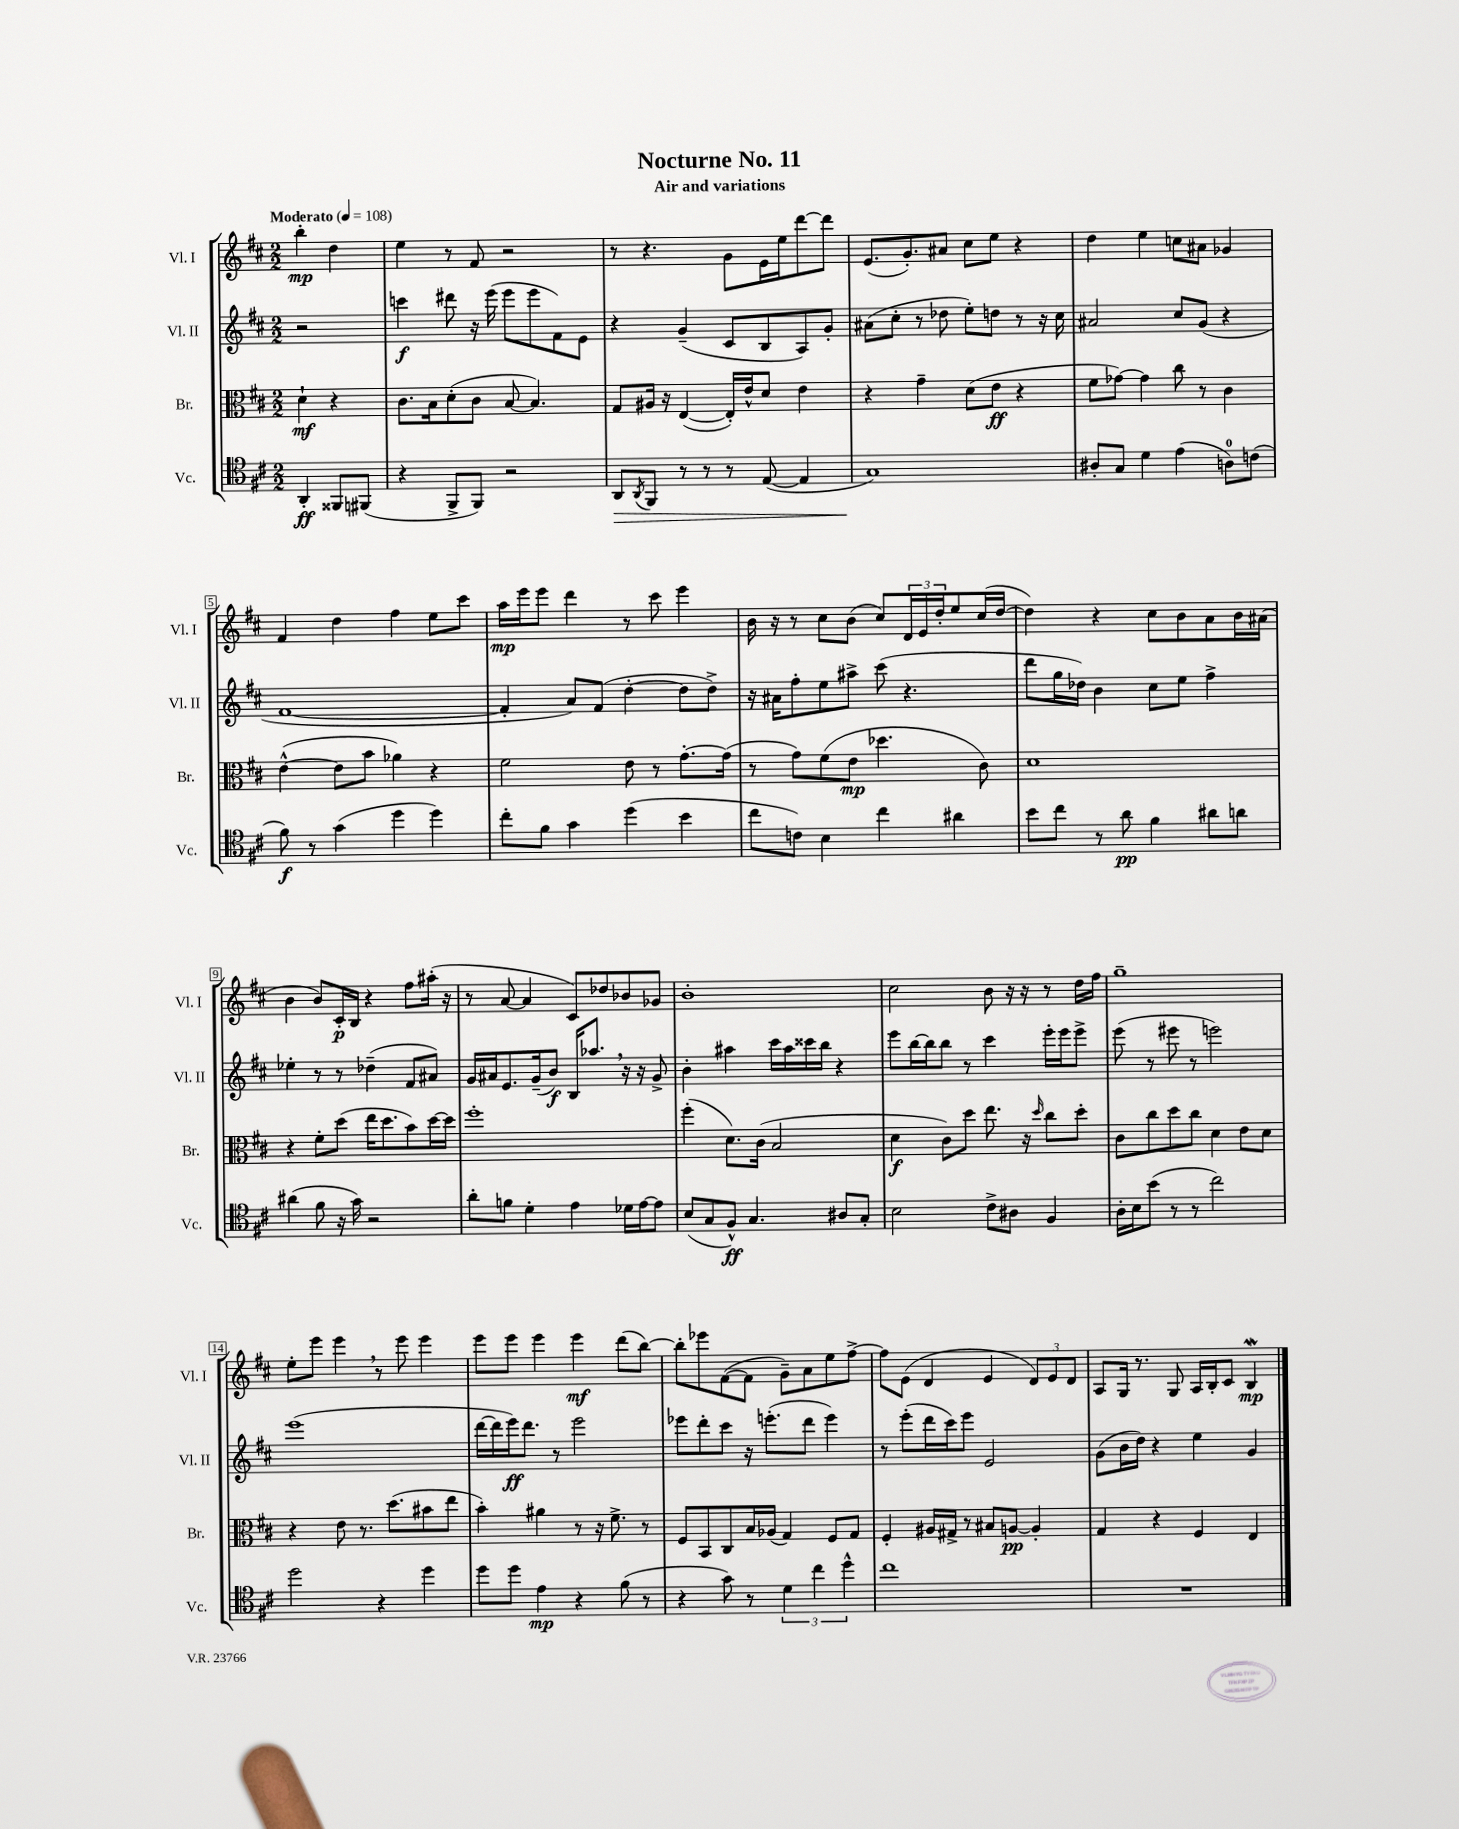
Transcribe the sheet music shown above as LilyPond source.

\header { title = "Nocturne No. 11" subtitle = "Air and variations" }
<<
\new StaffGroup <<
\new Staff = "s0" \with { instrumentName = "Vl. I" shortInstrumentName = "Vl. I" } {
    \clef treble \key d \major \numericTimeSignature \time 2/2 \partial 2 \tempo "Moderato" 4 = 108
    b''4-.\mp d''4 |
    e''4 r8 fis'8 r2 |
    r8 r4. g'8 e'16 e''16 d'''8~ d'''8 |
    e'8.( g'8.-.) ais'8 cis''8 e''8 r4 |
    d''4 e''4 c''8 ais'8 ges'4 |
    fis'4 d''4 fis''4 e''8 cis'''8 |
    a''16\mp e'''16 e'''8 d'''4 r8 cis'''8 e'''4 |
    b'16 r16 r8 cis''8 b'8( cis''8) \tuplet 3/2 { d'16 e'16 d''16-. } e''8 cis''16( d''16~ |
    d''4) r4 cis''8 b'8 a'8 b'16 ais'16( |
    b'4 b'8) cis'16-.\p b16 r4 fis''8 ais''16-.( r16 |
    r8 a'8~ a'4 cis'8) des''8 bes'8 ges'8 |
    b'1-. |
    cis''2 b'8 r16 r16 r8 d''16 fis''16 |
    g''1-- |
    e''8-. e'''8 e'''4 \breathe r8 e'''8 e'''4 |
    e'''8 e'''8 e'''4 e'''4\mf d'''8( b''8~) |
    b''8-. ees'''8 fis'8~( fis'8 g'8--) a'8 e''8 fis''8~-> |
    fis''8 e'8( d'4 e'4 \tuplet 3/2 { d'8) e'8 d'8 } |
    a8 g16 r8. g8 a16 b16-. cis'8 b4\mordent\mp \bar "|." |
}
\new Staff = "s1" \with { instrumentName = "Vl. II" shortInstrumentName = "Vl. II" } {
    \clef treble \key d \major \numericTimeSignature \time 2/2 \partial 2
    r2 |
    c'''4\f dis'''8 r16 e'''16( e'''8 e'''8 fis'8) e'8 |
    r4 g'4--( cis'8 b8 a8) g'8-. |
    ais'8( cis''8-. r8 des''8 e''8-.) d''8 r8 r16 cis''16 |
    ais'2 cis''8 g'8( r4 |
    fis'1~ |
    fis'4-. a'8) fis'8( d''4~-. d''8 d''8->) |
    r16 ais'16 fis''8-. e''8 ais''8-> cis'''8( r4. |
    d'''8 g''16 des''16) b'4 cis''8 e''8 fis''4-> |
    ees''4-. r8 r8 des''4--( fis'8 ais'8) |
    g'16 ais'16 e'8. g'16--( b'8\f) b16 aes''8. \breathe r16 r16 g'8-> |
    b'4-. ais''4 cis'''16 ais''16 cisis'''16 b''16 r4 |
    e'''8 b''16~ b''16 b''8 r8 cis'''4 e'''16-. e'''16 e'''8-> |
    e'''8( r8 eis'''8 r8 e'''2) |
    e'''1( |
    d'''16~ d'''16 e'''16\ff) d'''8. r8 e'''2 |
    ees'''8 d'''8-. cis'''8 r16 e'''8.-.( d'''8 e'''4) |
    r8 e'''8-.( d'''16 cis'''16) e'''8 e'2 |
    g'8( b'16 d''16) r4 e''4 g'4 \bar "|." |
}
\new Staff = "s2" \with { instrumentName = "Br." shortInstrumentName = "Br." } {
    \clef alto \key d \major \numericTimeSignature \time 2/2 \partial 2
    d'4-!\mf r4 |
    cis'8. b16 d'8-.( cis'8 b8~ b4.) |
    g8 ais16 r16 e4~( e16-.) e'16-^ d'8 e'4 |
    r4 g'4-- d'8( e'8\ff r4 |
    fis'8 ges'8~) ges'4 cis''8 r8 cis'4 |
    e'4~-^( e'8 b'8 aes'4) r4 |
    fis'2 e'8 r8 g'8.~-. g'16( |
    r8 g'8) fis'8( e'8\mp des''4. cis'8) |
    d'1 |
    r4 fis'8-. d''8( e''16 d''8. b'8) d''16~ d''16 |
    fis''1-. |
    fis''4-.( d'8.) cis'16( b2 |
    d'4\f cis'8) d''8 e''8. r16 \grace { d''16 } cis''8 d''8-. |
    cis'8 cis''8 d''8 cis''8 d'4 e'8 d'8 |
    r4 e'8 r8. d''8.( bis'8 e''8 |
    b'4-.) ais'4 r8 r16 fis'8.-> r8 |
    fis8 b,8 cis8 b16 aes16( g4) fis8 g8 |
    fis4-. ais16 gis16-> r8 bis8 a8~\pp a4-. |
    g4 r4 fis4 e4 \bar "|." |
}
\new Staff = "s3" \with { instrumentName = "Vc." shortInstrumentName = "Vc." } {
    \clef tenor \key d \major \numericTimeSignature \time 2/2 \partial 2
    a,4-.\ff fisis,8 fis,8( |
    r4 fis,8-> fis,8) r2 |
    a,8\> \acciaccatura { a,8 } fis,8 r8 r8 r8 e8~( e4 |
    g1\!) |
    ais8-. g8 d'4 e'4( a8-0) c'8( |
    fis'8\f) r8 g'4( d''4 d''4) |
    cis''8-. fis'8 g'4 d''4( b'4 |
    cis''8 c'8) b4 cis''4 ais'4 |
    b'8 cis''8 r8 a'8\pp fis'4 ais'8 a'8 |
    ais'4( fis'8 r16 g'16) r2 |
    a'8-. f'8 d'4-. e'4 des'16 e'16~ e'8 |
    b8( g8 fis8-^\ff) g4. ais8 g8-. |
    b2 cis'8-> ais8 fis4 |
    a16-. b16 b'8( r8 r8 cis''2) |
    d''2 r4 d''4 |
    d''8 d''8 e'4\mp r4 fis'8( r8 |
    r4 g'8) r8 \tuplet 3/2 { d'4 cis''4 d''4-^ } |
    cis''1 |
    R1 \bar "|." |
}
>>
>>
\layout { \context { \Score \override BarNumber.stencil = #(make-stencil-boxer 0.1 0.3 ly:text-interface::print) } }
